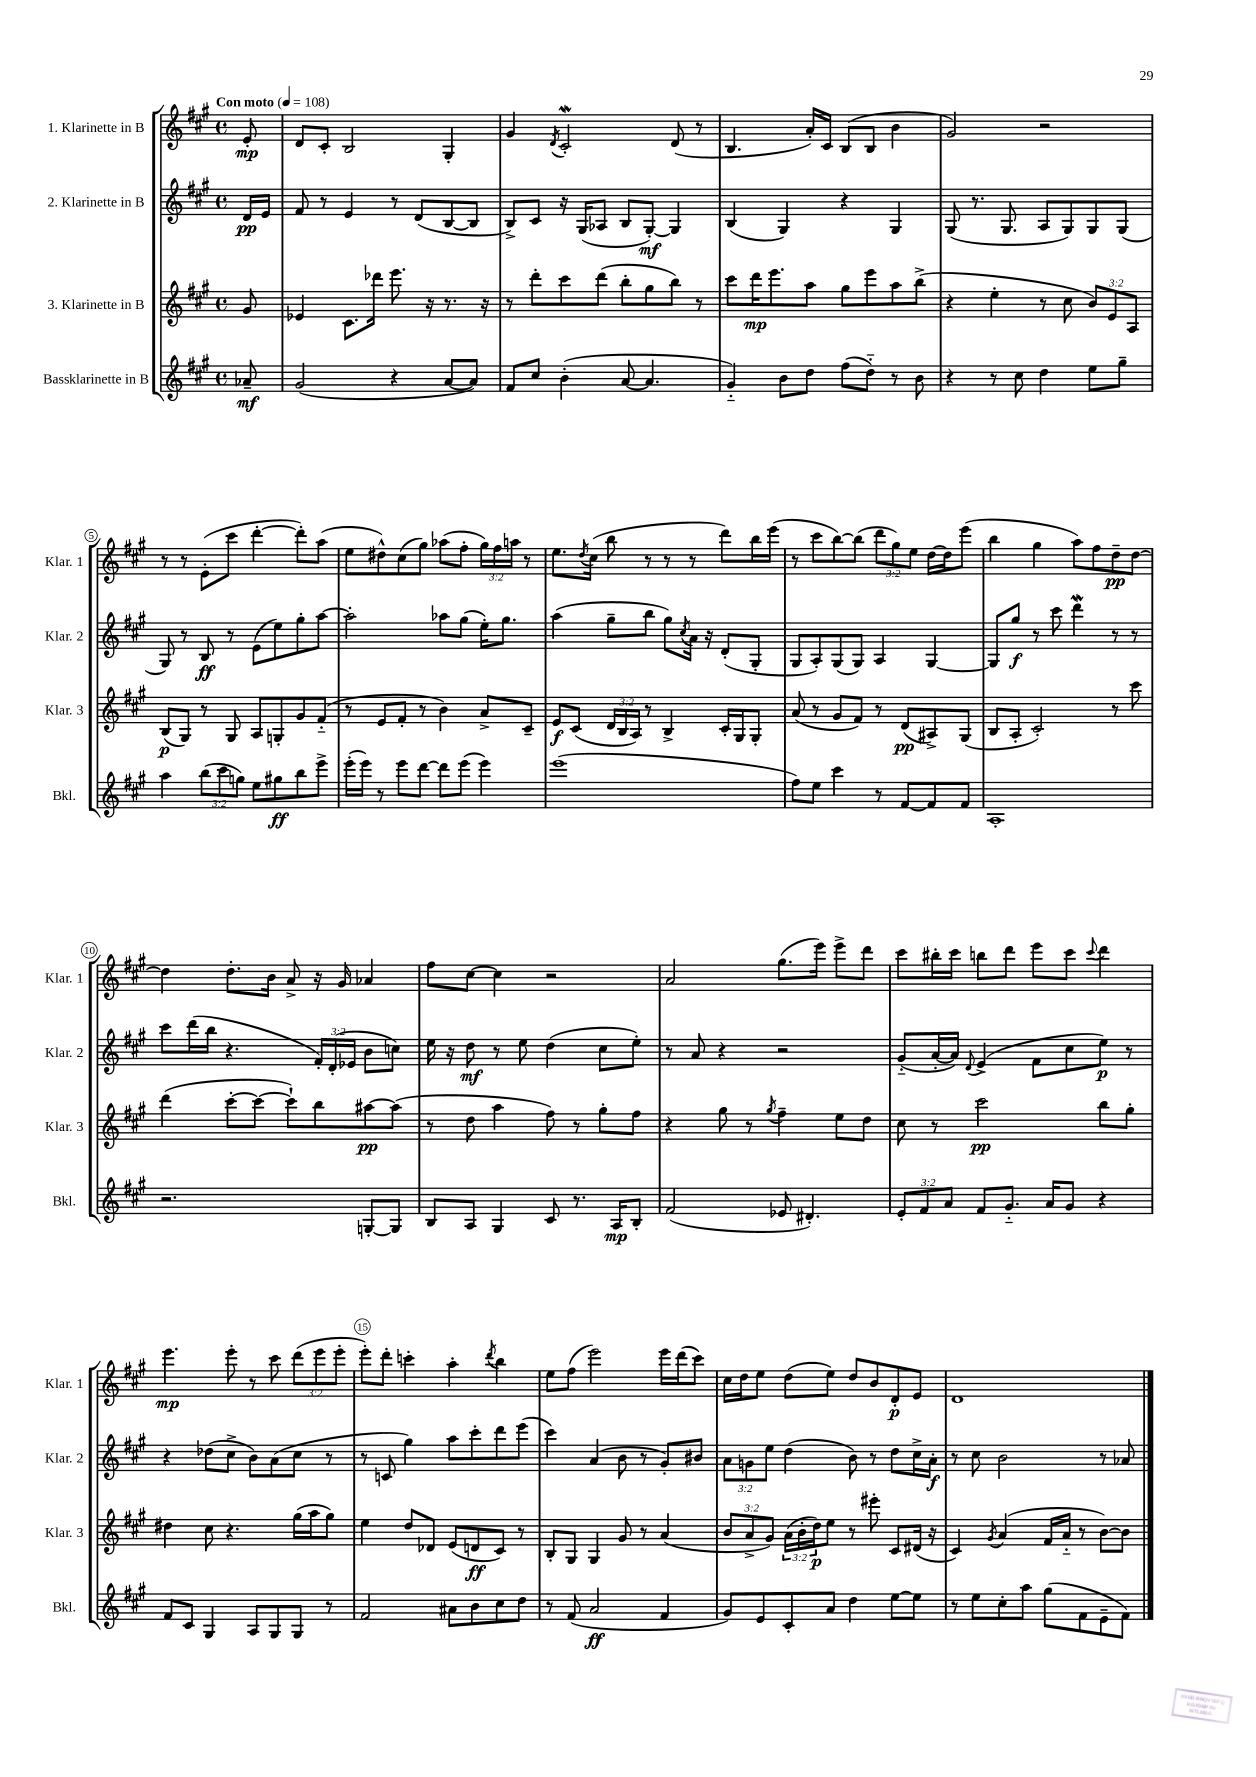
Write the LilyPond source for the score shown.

<<
\new StaffGroup <<
\new Staff = "s0" \with { instrumentName = "1. Klarinette in B" shortInstrumentName = "Klar. 1" } {
    \clef treble \key a \major \defaultTimeSignature \time 4/4 \override Staff.TupletNumber.text = #tuplet-number::calc-fraction-text \partial 8 \tempo "Con moto" 4 = 108
    e'8-.\mp |
    d'8 cis'8-. b2 gis4-. |
    gis'4 \acciaccatura { d'8 } cis'2-.\mordent d'8( r8 |
    b4. a'16-.) cis'16 b8( b8 b'4 |
    gis'2) r2 |
    r8 r8 e'8-.( cis'''8 d'''4~-. d'''8-.) a''8( |
    e''8 dis''8-^) cis''8( gis''8) aes''8( fis''8-. \tuplet 3/2 { gis''16) fis''16 a''16 } r8 |
    e''8. \acciaccatura { d''8 } cis''16( b''8 r8 r8 r8 d'''8) b''16 e'''16( |
    r8 cis'''8 b''8~) b''8( \tuplet 3/2 { d'''8 gis''8) e''8 } d''16~ d''16 e'''8( |
    b''4 gis''4 a''8) fis''8 d''8--\pp d''8~ |
    d''4 d''8.-. b'16 a'8-> r16 gis'16 aes'4 |
    fis''8 cis''8~ cis''4 r2 |
    a'2 gis''8.( e'''16) e'''8-> d'''8 |
    cis'''8 bis''16-. cis'''16 b''8 d'''8 e'''8 cis'''8 \appoggiatura { cis'''8 } d'''4 |
    e'''4.\mp e'''8-. r8 cis'''8 \tuplet 3/2 { d'''8( e'''8 e'''8-. } |
    e'''8-.) d'''8-. c'''4-. a''4-. \acciaccatura { d'''8 } b''4 |
    e''8 fis''8( e'''2) e'''16 d'''16( cis'''8) |
    cis''16 d''16 e''8 d''8( e''8) d''8 b'8 d'8-.\p e'8 |
    d'1 \bar "|." |
}
\new Staff = "s1" \with { instrumentName = "2. Klarinette in B" shortInstrumentName = "Klar. 2" } {
    \clef treble \key a \major \defaultTimeSignature \time 4/4 \override Staff.TupletNumber.text = #tuplet-number::calc-fraction-text \partial 8
    d'16\pp e'16 |
    fis'8 r8 e'4 r8 d'8( b8~ b8 |
    b8->) cis'8 r16 gis16( aes8 b8 gis8~-.\mf) gis4 |
    b4( gis4) r4 gis4 |
    gis8( r8. gis8. a8 gis8) gis8 gis8( |
    gis8) r8 b8\ff r8 e'8( e''8) gis''8-. a''8~ |
    a''2-. aes''8 gis''8( e''16-.) gis''8. |
    a''4( gis''8-- b''8 gis''8) \acciaccatura { cis''8 } a'16 r16 d'8-.( gis8-. |
    gis8 a8-.) gis8( gis8) a4 gis4~ |
    gis8 gis''8\f r8 cis'''8 d'''4\mordent r8 r8 |
    cis'''8 d'''16( b''16 r4. \tuplet 3/2 { fis'16-.) d'16-.( ees'16 } b'8 c''8) |
    e''16 r16 d''8\mf r8 e''8 d''4( cis''8 e''8-.) |
    r8 a'8 r4 r2 |
    gis'8-_( a'16~-. a'16) \appoggiatura { d'8 } e'4->( fis'8 cis''8 e''8\p) r8 |
    r4 des''8( cis''8-> b'8) a'8( cis''8 r8 |
    r8 c'8 gis''4) a''8 cis'''8-. d'''8 e'''8( |
    cis'''4) a'4( b'8 r8 gis'8-.) bis'8 |
    \tuplet 3/2 { a'8 g'8 e''8 } d''4( b'8) r8 d''8 cis''16-> a'16-.\f |
    r8 cis''8 b'2 r8 aes'8 \bar "|." |
}
\new Staff = "s2" \with { instrumentName = "3. Klarinette in B" shortInstrumentName = "Klar. 3" } {
    \clef treble \key a \major \defaultTimeSignature \time 4/4 \override Staff.TupletNumber.text = #tuplet-number::calc-fraction-text \partial 8
    gis'8 |
    ees'4 cis'8. des'''16 e'''8. r16 r8. r16 |
    r8 d'''8-. cis'''8 d'''8( b''8-. gis''8 b''8) r8 |
    cis'''8 d'''16\mp e'''8. a''8 gis''8 e'''8 a''8 b''8->( |
    r4 e''4-. r8 cis''8 \tuplet 3/2 { b'8) e'8 a8 } |
    b8\p( gis8) r8 gis8 a8 g8-. gis'8 fis'8-_( |
    r8 e'8 fis'8-. r8 b'4) a'8-> cis'8-- |
    e'8\f cis'8( \tuplet 3/2 { d'16 b16 a16) } r8 b4-> cis'16-. gis16 gis8-. |
    a'8( r8 gis'8 fis'8) r8 d'8\pp( ais8->) gis8( |
    b8 a8-. cis'2-.) r8 cis'''8 |
    d'''4( cis'''8~-. cis'''8~ cis'''8-!) b''8 ais''8~\pp ais''8( |
    r8 d''8 a''4 fis''8) r8 gis''8-. fis''8 |
    r4 gis''8 r8 \acciaccatura { gis''8 } fis''4-- e''8 d''8 |
    cis''8 r8 cis'''2\pp b''8 gis''8-. |
    dis''4 cis''8 r4. gis''16( a''16 gis''8) |
    e''4 d''8 des'8 e'8( d'8\ff cis'8) r8 |
    b8-. gis8 gis4 gis'8 r8 a'4( |
    \tuplet 3/2 { b'8 a'8-> gis'8) } \tuplet 3/2 { a'16( b'16-. d''16\p) } e''8 r8 eis'''8-. cis'8 dis'16( r16 |
    cis'4) \acciaccatura { gis'8 } a'4( fis'16 a'16-_ r8 b'8~) b'8 \bar "|." |
}
\new Staff = "s3" \with { instrumentName = "Bassklarinette in B" shortInstrumentName = "Bkl." } {
    \clef treble \key a \major \defaultTimeSignature \time 4/4 \override Staff.TupletNumber.text = #tuplet-number::calc-fraction-text \partial 8
    aes'8--\mf |
    gis'2( r4 a'8~ a'8) |
    fis'8 cis''8 b'4-.( a'8~ a'4. |
    gis'4-_) b'8 d''8 fis''8( d''8-_) r8 b'8 |
    r4 r8 cis''8 d''4 e''8 gis''8-- |
    a''4 \tuplet 3/2 { b''8( cis'''8 g''8) } e''8 gis''8\ff b''8 e'''8-> |
    e'''16-.( e'''16) r8 e'''8 d'''8~ d'''8 e'''8( e'''4) |
    e'''1( |
    fis''8) e''8 cis'''4 r8 fis'8~ fis'8 fis'8 |
    a1-. |
    r2. g8~-. g8 |
    b8 a8 gis4 cis'8 r8. a16\mp b8-. |
    fis'2( ees'8 dis'4.-.) |
    \tuplet 3/2 { e'8-. fis'8 a'8 } fis'8 gis'8.-_ a'16 gis'8 r4 |
    fis'8 cis'8 gis4 a8 gis8 gis8 r8 |
    fis'2 ais'8 b'8 cis''8 d''8 |
    r8 fis'8( a'2\ff fis'4 |
    gis'8) e'8 cis'8-. a'8 d''4 e''8~ e''8 |
    r8 e''8 cis''8-. a''8 gis''8( fis'8 e'8-- fis'8) \bar "|." |
}
>>
>>
\layout { \context { \Score \override BarNumber.break-visibility = ##(#f #t #t) barNumberVisibility = #(every-nth-bar-number-visible 5) \override BarNumber.stencil = #(make-stencil-circler 0.1 0.3 ly:text-interface::print) } }
